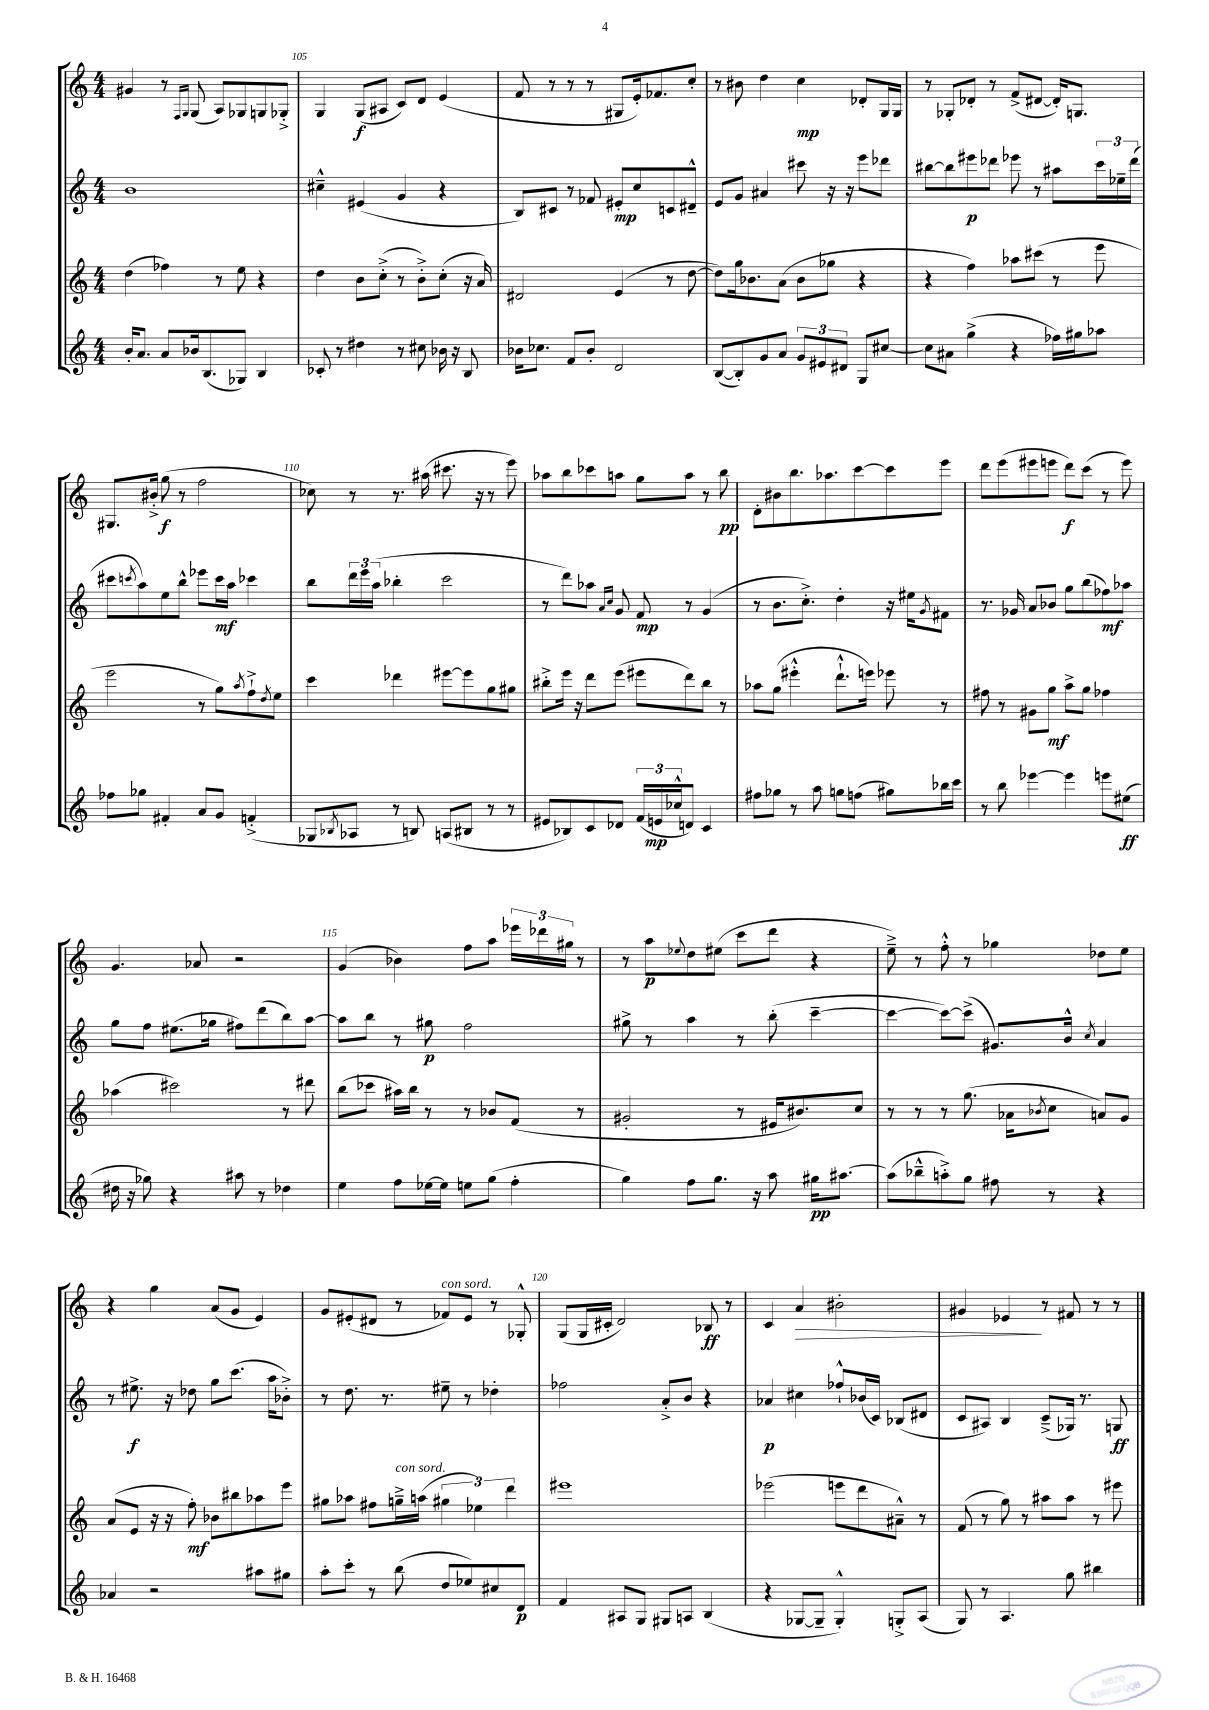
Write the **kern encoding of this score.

**kern	**dynam	**kern	**dynam	**kern	**dynam	**kern	**dynam
*part4	*part4	*part3	*part3	*part2	*part2	*part1	*part1
*staff4	*staff4	*staff3	*staff3	*staff2	*staff2	*staff1	*staff1
*clefG2	*	*clefG2	*	*clefG2	*	*clefG2	*
*k[]	*	*k[]	*	*k[]	*	*k[]	*
*M4/4	*	*M4/4	*	*M4/4	*	*M4/4	*
=104	=104	=104	=104	=104	=104	=104	=104
16b'/KL	.	(4dd\	.	1b	.	4g#X/	.
8.a/J	.	.	.	.	.	.	.
8a/L	.	4ff-X\)	.	.	.	8r	.
.	.	.	.	.	.	16qqF/LL	.
.	.	.	.	.	.	16qqG/JJ	.
16b-X/k	.	.	.	.	.	(8G/	.
(8.B/	.	.	.	.	.	.	.
.	.	8r	.	.	.	8A/L)	.
8G-X/J)	.	8ee\	.	.	.	8G-X/	.
4B/	.	4r	.	.	.	8Gn/	.
.	.	.	.	.	.	8G-X'^/J	.
=105	=105	=105	=105	=105	=105	=105	=105
8c-X'/	.	4dd\	.	4cc#X~^^\	.	4G/	.
8r	.	.	.	.	.	.	.
4dd#X\	.	8b\L	.	(4e#X/	.	(8G/L	f
.	.	(8cc'^\J	.	.	.	8A#X/J	.
8r	.	8r	.	4g/	.	8c/L)	.
8cc#X\	.	8b'^\L)	.	.	.	8d/J	.
16b-X\	.	(8cc'\J	.	4r	.	(4e/	.
16r	.	.	.	.	.	.	.
8B/	.	16r	.	.	.	.	.
.	.	16a/)	.	.	.	.	.
=106	=106	=106	=106	=106	=106	=106	=106
16b-X\KL	.	2d#X/	.	8B/L)	.	8f/	.
8.cc-X\J	.	.	.	.	.	.	.
.	.	.	.	8c#X/J	.	8r	.
8f/L	.	.	.	8r	.	8r	.
8b-'/J	.	.	.	8f-X/	.	8r	.
2d/	.	(4e/	.	8e#X'/L	mp	8G#X/L	.
.	.	.	.	8cc/	.	16e'/k)	.
.	.	.	.	.	.	8.f-X/	.
.	.	8r	.	8cn/	.	.	.
.	.	[8dd\	.	8d#X~^^/J	.	8cc'/J	.
=107	=107	=107	=107	=107	=107	=107	=107
([8B/L	.	8dd\L])	.	8e/L	.	8r	.
8B'/])	.	16gg\k	.	8g/J	.	8b#X\	.
.	.	8.b-X\	.	.	.	.	.
8g/	.	.	.	4a#X/	.	4dd\	.
8a/J	.	(8a\J	.	.	.	.	.
12g/L	.	8b-\L	.	8ccc#X\	.	4cc\	mp
12e#X/	.	.	.	.	.	.	.
.	.	8gg-X\J	.	16r	.	.	.
12d#X/J	.	.	.	.	.	.	.
.	.	.	.	16r	.	.	.
8G/L	.	4r	.	8eee\L	.	8d-X'/L	.
[8cc#X/J	.	.	.	8ddd-X\J	.	16G/L	.
.	.	.	.	.	.	16G/JJ	.
=108	=108	=108	=108	=108	=108	=108	=108
8cc#\L]	.	4r	.	[8bb#X\L	.	8r	.
8a#X\J	.	.	.	8bb#\]	.	8G-X'/L	.
(4gg^\	.	4ff\)	.	8eee#X\	p	8d-X'/J	.
.	.	.	.	8ddd-X\J	.	8r	.
4r	.	8aa-X\L	.	8eee-X\	.	(8f^/L	.
.	.	(8ccc#X\J	.	8r	.	[8d#X/J	.
16ff-X\LL)	.	8r	.	8aa#X\L	.	16d#'/KL])	.
16gg#X\J	.	.	.	.	.	8.Gn/J	.
8aa-X\J	.	8eee\	.	24ccc\L	.	.	.
.	.	.	.	24ee-X~\	.	.	.
.	.	.	.	(24ddd-\JJ	.	.	.
!!LO:LB:g=z
=109	=109	=109	=109	=109	=109	=109	=109
8ff-X\L	.	2eee\	.	8ccc#X\L	.	8.G#X/L	.
.	.	.	.	8qcccn/	.	.	.
8gg-X\J	.	.	.	8aa\)	.	.	.
.	.	.	.	.	.	16b#X'^/Jk	.
4f#X'/	.	.	.	8ee\	.	(8gg\	f
.	.	.	.	8bb^^\J	.	8r	.
8a/L	.	8r	.	8eee-X\L	.	2ff\	.
8g/J	.	8gg\L)	.	16ccc\L	mf	.	.
.	.	.	.	16aa\JJ	.	.	.
.	.	8qaa/	.	.	.	.	.
(4fn'^/	.	8ff`^\	.	4ccc-X\	.	.	.
.	.	8qdd/	.	.	.	.	.
.	.	8ee\J	.	.	.	.	.
=110	=110	=110	=110	=110	=110	=110	=110
8G-X/L	.	4ccc\	.	8bb\L	.	8cc-X\)	.
8qB-X/	.	.	.	.	.	.	.
8A-X/J	.	.	.	24ddd\L	.	8r	.
.	.	.	.	24eee\	.	.	.
.	.	.	.	(24aa\JJ	.	.	.
8r	.	4ddd-X\	.	4bb-X'\	.	8.r	.
8Bn/)	.	.	.	.	.	.	.
.	.	.	.	.	.	(16aa#X\	.
(8An/L	.	[8eee#X\L	.	2ccc\	.	8.ccc#X\	.
8B#X/J	.	8eee#\]	.	.	.	.	.
.	.	.	.	.	.	16r	.
8r	.	8gg\	.	.	.	8r	.
8r	.	8gg#X\J	.	.	.	8eee\)	.
=111	=111	=111	=111	=111	=111	=111	=111
8e#X/L	.	8bb#X'^\L	.	8r	.	8aa-X\L	.
8B-X/)	.	16eee\Jk	.	8ddd\L)	.	8bb\	.
.	.	16r	.	.	.	.	.
8c/	.	8ddd\L	.	8aa-X\J	.	8ccc-X\	.
.	.	.	.	16qqa/LL	.	.	.
.	.	.	.	16qqcc/JJ	.	.	.
8d-X/J	.	(8eee\J	.	8g/	.	8aan\J	.
(24f/LL	.	8eee#X\L	.	8f/	mp	8gg\L	.
24en/	mp	.	.	.	.	.	.
24cc-X^^/J	.	.	.	.	.	.	.
8dn/J)	.	8ddd\)	.	8r	.	8aa\J	.
4c/	.	8bb#\J	.	(4g/	.	8r	.
.	.	8r	.	.	.	8bb\	pp
=112	=112	=112	=112	=112	=112	=112	=112
8ff#X\L	.	8aa-X\L	.	8r	.	8d'\L	.
8gg-X\J	.	(8gg\J	.	8.b\L	.	8b#X\	.
8r	.	4eee#X'^^\	.	.	.	8.bb\	.
.	.	.	.	8.cc'^\J)	.	.	.
8aa\	.	.	.	.	.	.	.
.	.	.	.	.	.	8.aa-X\	.
8ggn\L	.	8.ddd`^^\L	.	4dd'\	.	.	.
(8ffn\J	.	.	.	.	.	[8ccc\	.
.	.	16eeen\Jk)	.	.	.	.	.
8gg#X\L)	.	8eee-X\	.	16r	.	8ccc\]	.
.	.	.	.	16ee#X\KL	.	.	.
.	.	.	.	8qg/	.	.	.
16bb-X\L	.	8r	.	8f#X\J	.	8eee\J	.
16ccc\JJ	.	.	.	.	.	.	.
=113	=113	=113	=113	=113	=113	=113	=113
8r	.	8ff#X\	.	8.r	.	8ddd\L	.
8bb\	.	8r	.	.	.	(8eee\	.
.	.	.	.	16g-X/	.	.	.
[4eee-X\	.	8g#X\L	.	8a/L	.	8eee#X\	.
.	.	8gg\J	mf	8b-X/J	.	8eeen\J	.
4eee-\]	.	8aa^\L	.	8gg\L	.	8ddd\L)	f
.	.	8gg\J	.	(8bb\	.	(8ccc\J	.
8eeen\L	.	4ff-X\	.	8ff-X\)	mf	8r	.
(8ee#X\J	ff	.	.	8aa-X\J	.	8eee\)	.
!!LO:LB:g=z
=114	=114	=114	=114	=114	=114	=114	=114
16dd#X\	.	(4aa-X\	.	8gg\L	.	4.g/	.
16r	.	.	.	.	.	.	.
8gg-X\)	.	.	.	8ff\J	.	.	.
4r	.	2ccc#X\)	.	(8.ee#X\L	.	.	.
.	.	.	.	.	.	8a-X/	.
.	.	.	.	16gg-X\Jk	.	.	.
8aa#X\	.	.	.	8ff#X\L)	.	2r	.
8r	.	.	.	(8ddd\	.	.	.
4dd-X\	.	8r	.	8bb\)	.	.	.
.	.	8ddd#X\	.	[8aa\J	.	.	.
=115	=115	=115	=115	=115	=115	=115	=115
4ee\	.	(8bb\L	.	8aa\L]	.	(4g/	.
.	.	8ccc-X\J	.	8bb\J	.	.	.
8ff\L	.	16aa#X\LL)	.	8r	.	4b-X\)	.
.	.	16bb\JJ	.	.	.	.	.
[16ee-X\L	.	8r	.	8gg#X\	p	.	.
16ee-\JJ]	.	.	.	.	.	.	.
8een\L	.	8r	.	2ff\	.	8ff\L	.
(8gg\J	.	8b-X/L	.	.	.	8aa\J	.
4ff'\	.	(8f/J	.	.	.	24eee-X\LL	.
.	.	.	.	.	.	24ddd-X\	.
.	.	.	.	.	.	24gg#X\JJ	.
.	.	8r	.	.	.	8r	.
=116	=116	=116	=116	=116	=116	=116	=116
4gg\)	.	2g#X'/	.	8gg#X^\	.	8r	.
.	.	.	.	8r	.	8aa\L	p
.	.	.	.	.	.	8qqee-X/	.
8ff\L	.	.	.	4aa\	.	8dd\	.
8.gg\J	.	.	.	.	.	(8ee#X\J	.
.	.	8r	.	8r	.	8ccc\L	.
16r	.	.	.	.	.	.	.
8aa\	.	16e#X/KL	.	(8bb'\	.	8ddd\J	.
.	.	8.b#X/)	.	.	.	.	.
16gg#X\KL	pp	.	.	[4ccc~\	.	4r	.
[8.aa#X\J	.	.	.	.	.	.	.
.	.	8cc/J	.	.	.	.	.
=117	=117	=117	=117	=117	=117	=117	=117
(8aa#\L]	.	8r	.	4ccc\_	.	8ee~^\)	.
8bb-X~^^\	.	8r	.	.	.	8r	.
8aan'^\)	.	8r	.	8ccc\L_)	.	8ff'^^\	.
8gg\J	.	(8.gg\	.	(8ccc^\J]	.	8r	.
8ff#X\	.	.	.	8.g#X/L)	.	4gg-X\	.
.	.	16a-X\KL	.	.	.	.	.
.	.	8qb-X/	.	.	.	.	.
8r	.	8cc\J	.	.	.	.	.
.	.	.	.	16b^^/Jk	.	.	.
.	.	.	.	8qcc/	.	.	.
4r	.	8an/L)	.	4a/	.	8dd-X\L	.
.	.	8g/J	.	.	.	8ee\J	.
!!LO:LB:g=z
=118	=118	=118	=118	=118	=118	=118	=118
4a-X/	.	(8a/L	.	8r	.	4r	.
.	.	8e/J	.	8.ee#X^\	f	.	.
2r	.	16r	.	.	.	4gg\	.
.	.	16r	.	16r	.	.	.
.	.	8ff'\)	mf	8dd-X\	.	.	.
.	.	8b-X\L	.	8gg\L	.	(8a/L	.
.	.	8bb#X\	.	(8.ccc\J	.	8g/J	.
8aa#X\L	.	8aa-X\	.	.	.	4e/)	.
.	.	.	.	16aa\KL	.	.	.
8gg#X\J	.	8eee\J	.	8b-X'^\J)	.	.	.
=119	=119	=119	=119	=119	=119	=119	=119
8aa'\L	.	8gg#X\L	.	8r	.	8g/L	.
8ccc'\J	.	8aa-X\J	.	8.dd\	.	(8e#X'/	.
8r	.	8ff#X\L	.	.	.	8d#X/J	.
.	.	.	.	8.r	.	.	.
!	!	!LO:TX:a:i:t=con sord.	!	!	!	!	!
(8bb\	.	16ggn~^\L	.	.	.	8r	.
.	.	(16aan\JJ	.	.	.	.	.
!	!	!	!	!	!	!LO:TX:a:i:t=con sord.	!
8dd/L	.	6gg#X\	.	8ee#X~\	.	8f-X/L)	.
8ee-X/)	.	.	.	8r	.	8e#/J	.
.	.	6ee-X\)	.	.	.	.	.
8cc#X/	.	.	.	4dd-X'\	.	8r	.
.	.	6ddd\	.	.	.	.	.
8d/J	p	.	.	.	.	8G-X'^^/	.
=120	=120	=120	=120	=120	=120	=120	=120
4f/	.	1eee#X	.	2ff-X\	.	(8G/L	.
.	.	.	.	.	.	16G/L	.
.	.	.	.	.	.	16c#X'/JJ	.
8A#X/L	.	.	.	.	.	2d/)	.
8G/J	.	.	.	.	.	.	.
8G#X/L	.	.	.	8a'^/L	.	.	.
8An/J	.	.	.	8b/J	.	.	.
(4B/	.	.	.	4r	.	8B-X/	ff
.	.	.	.	.	.	8r	.
=121	=121	=121	=121	=121	=121	=121	=121
4r	.	(2eee-X\	.	4a-X/	p	4c/	.
!	!	!	!	!	!	!	!LO:HP:b
[8G-X/L	.	.	.	4cc#X\	.	4a/	>
8G-~/J]	.	.	.	.	.	.	.
4G-'^^/)	.	8eeen\L	.	8ff-X`^^/L	.	2b#X'\	.
.	.	8ddd\	.	(16b-X/L	.	.	.
.	.	.	.	16c/JJ)	.	.	.
8Gn'^/L	.	8a#X~^^\J)	.	(8B-X/L	.	.	.
(8A/J	.	8r	.	8d#X/J	.	.	.
=122	=122	=122	=122	=122	=122	=122	=122
8G/)	.	(8f/	.	8c/L	.	4g#X/	.
8r	.	8r	.	8A#X/J)	.	.	.
4.A/	.	8gg\)	.	4B/	.	4e-X/	.
.	.	8r	.	.	.	.	.
.	.	8aa#X\L	.	(8c~^/L	.	8r	]
8gg\	.	8aa#\J	.	16G-X/Jk)	.	8f#X/	.
.	.	.	.	8.r	.	.	.
4bb#X\	.	8r	.	.	.	8r	.
.	.	8eee#X\	.	8Gn/	ff	8r	.
==	==	==	==	==	==	==	==
*-	*-	*-	*-	*-	*-	*-	*-
